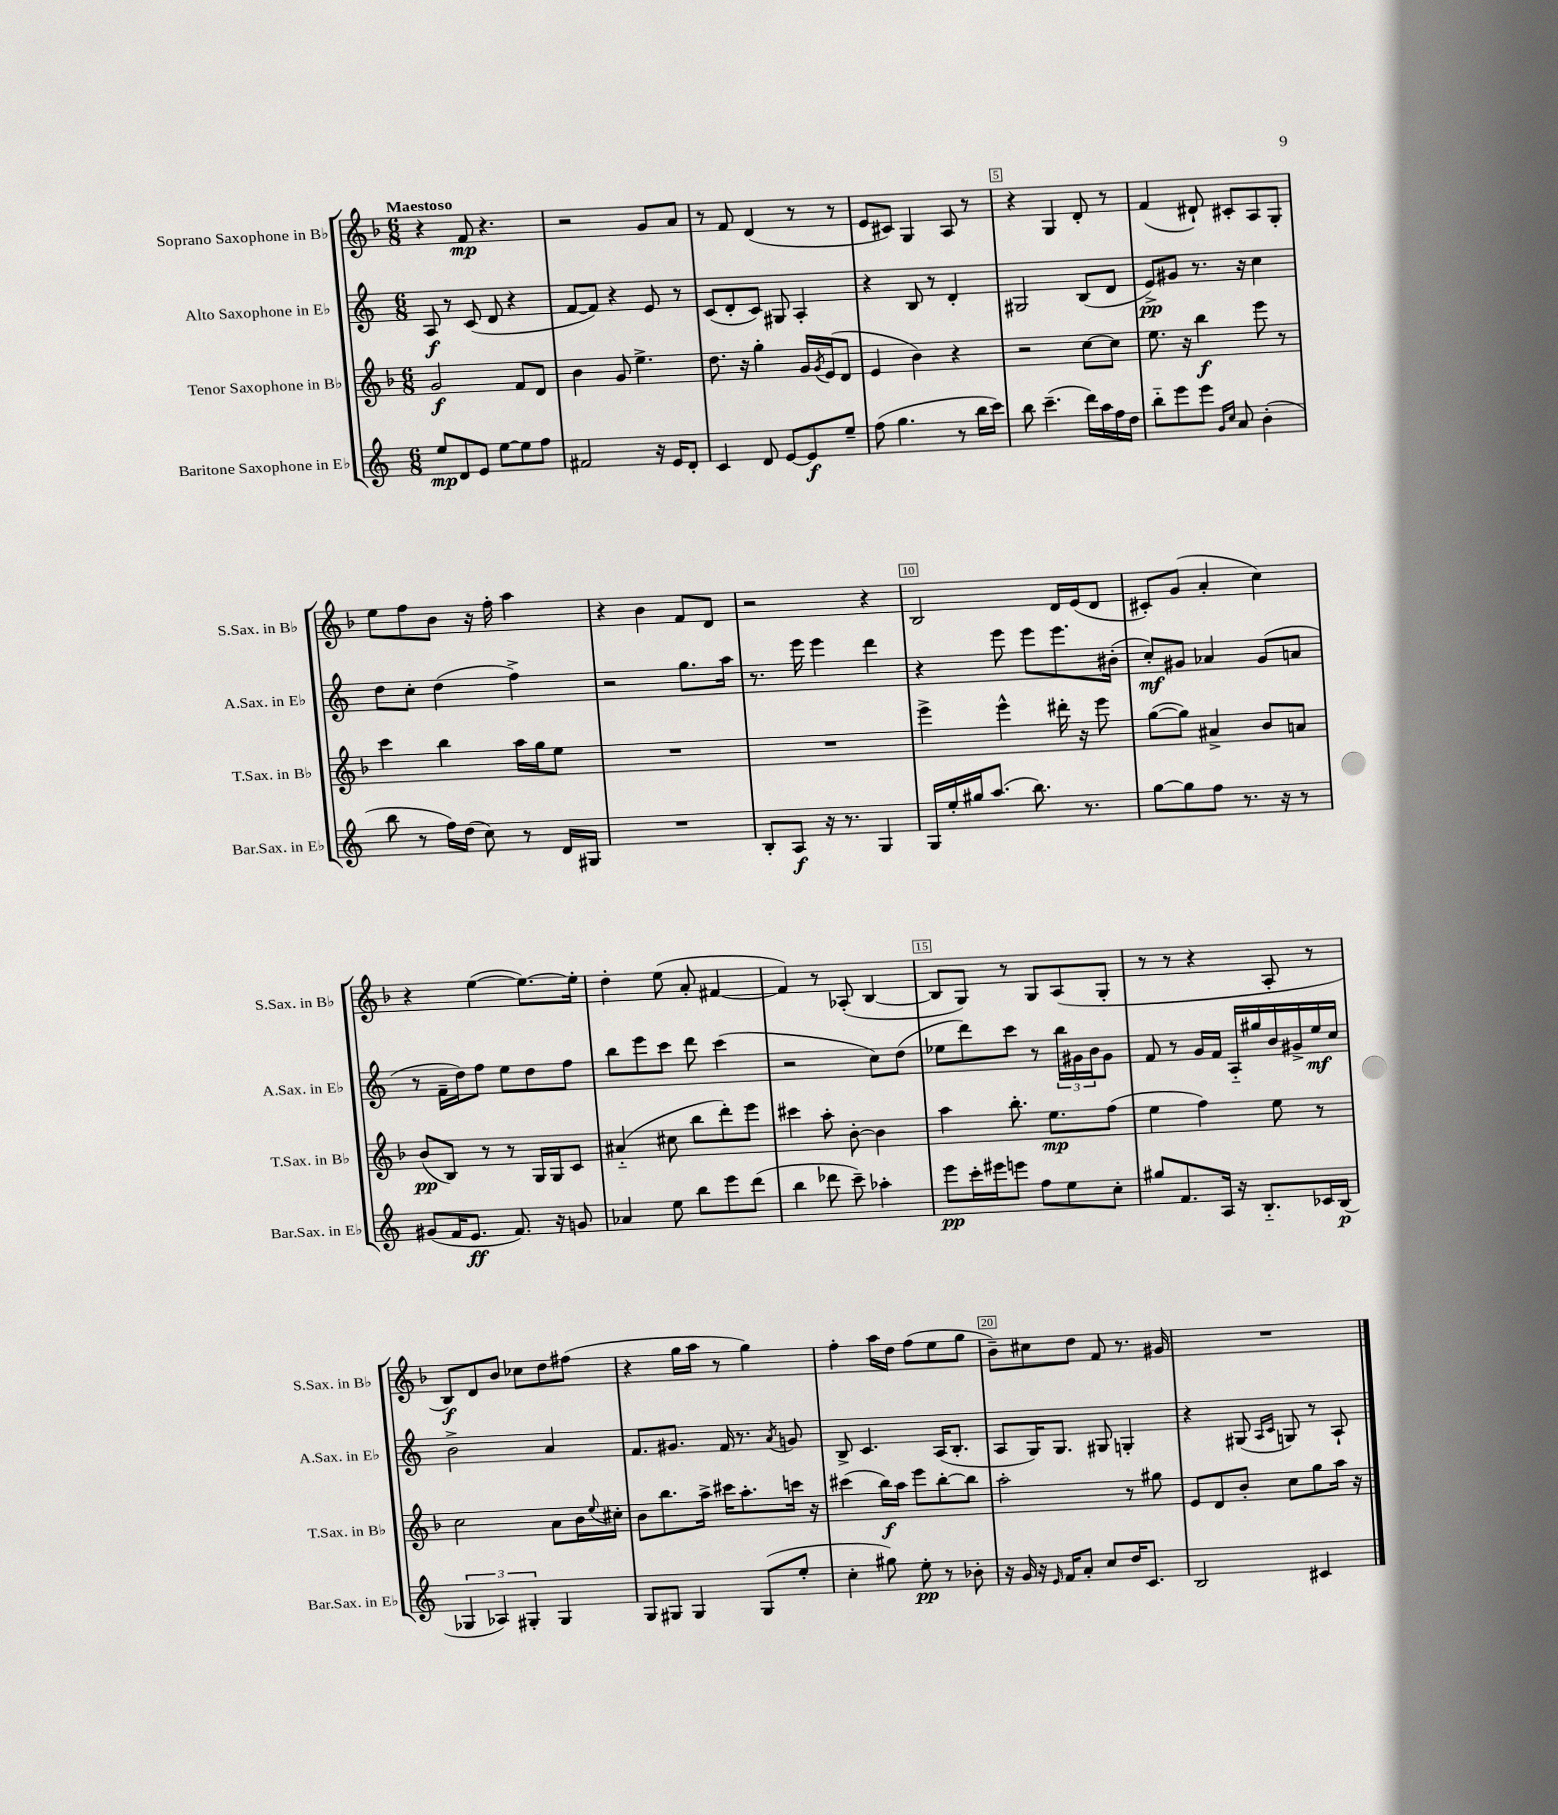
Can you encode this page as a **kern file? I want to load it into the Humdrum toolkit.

**kern	**kern	**kern	**kern
*staff4	*staff3	*staff2	*staff1
*clefG2	*clefG2	*clefG2	*clefG2
*k[]	*k[b-]	*k[]	*k[b-]
*M6/8	*M6/8	*M6/8	*M6/8
8ee/L	2g/	8A/	4r
8d/	.	8r	.
8e/J	.	(8c/	8f/
[8ee\L	.	8d/	4.r
8ee\]	8f/L	4r	.
8ff\J	8d/J	.	.
=	=	=	=
2f#/	4b-\	[8f/L	2r
.	.	8f/]J)	.
.	8g/	4r	.
.	4.ee^\	.	.
16r	.	8e/	8g/L
16e/LK	.	.	.
8d'/J	.	8r	8a/J
=	=	=	=
4c/	8.dd\	(8c/L	8r
.	.	8d'/	8f/
.	16r	.	.
8d/	4gg'\	8c/J)	(4d/
[8e/L	.	8G#/	.
8e/]	16g/LL	4A'/	8r
.	8qg/	.	.
.	(16e/J	.	.
8ee~/J	8d/J	.	8r
=	=	=	=
(8ff\	4e/	4r	8e/L
4.gg\	.	.	8c#/J)
.	4b-\)	8B/	4G/
.	.	8r	.
8r	4r	4d'/	8A/
16bb\LL	.	.	8r
16ccc\JJ)	.	.	.
=	=	=	=
8bb\	2r	2G#/	4r
(4.ccc~\	.	.	.
.	.	.	4G/
16ddd\LL)	[8cc\L	(8B/L	8d'/
16aa\	.	.	.
16ff\	8cc\]J	8d/J	8r
16dd\JJ	.	.	.
=	=	=	=
8bb'~\L	8.ee\	8e^/L)	(4f/
8eee\	.	8g#/J	.
.	16r	.	.
8eee\J	4bb-\	8.r	8d#`/)
16qqg/LL	.	.	.
16qqcc/JJ	.	.	.
8a/	.	.	8c#'/L
.	.	16r	.
(4b'\	8eee\	4cc\	8A/
.	8r	.	8G'/J
=	=	=	=
8bb\	4ccc\	8dd\L	8ee\L
8r	.	8cc'\J	8ff\
16ff\LL)	4bb-\	(4dd\	8b-\J
(16dd\JJ	.	.	.
8cc\)	.	.	16r
.	.	.	16ff'\
8r	16aa\LL	4ff^\)	4aa\
.	16gg\J	.	.
16d/LL	8ee\J	.	.
16G#/JJ	.	.	.
=	=	=	=
2.r	2.r	2r	4r
.	.	.	4b-\
.	.	8.gg\L	8f/L
.	.	.	8d/J
.	.	16aa\Jk	.
=	=	=	=
8B'/L	2.r	8.r	2r
8A/J	.	.	.
.	.	16eee\	.
16r	.	4eee\	.
8.r	.	.	.
4G/	.	4ddd\	4r
=	=	=	=
16G/LL	4eee^\	4r	2B-/
16ee'/	.	.	.
16gg#/J	.	.	.
(8.aa/J	.	.	.
.	4eee^^\	8eee\	.
8.bb\)	.	8eee\L	.
.	16ddd#'\	8.eee\	16d/LL
8.r	16r	.	(16e/J
.	8eee\	.	8d/J
.	.	(16b#'\Jk	.
=	=	=	=
[8gg\L	([8gg\L	8cc'/L)	8c#'/L)
8gg\]	8gg\]J)	8g#/J	(8g/J
8ff\J	4a#^/	4a-/	4a'/
8.r	.	.	.
.	8b-/L	(8g#/L	4cc\)
16r	.	.	.
8r	8a/J	8a/J	.
=	=	=	=
(8g#/L	(8b-/L	8r	4r
16f/K	8B-/J)	16f~\LL	.
8.e/J	.	16dd\J)	.
.	8r	8ff\J	([4ee\
8.f/)	8r	8ee\L	.
.	16G/LL	8dd\	8.ee\_L)
16r	16G/J	.	.
8g/	8c/J	8ff\J	.
.	.	.	16ee'\]Jk
=	=	=	=
4a-/	(4a#'~/	8bb\L	4dd'\
.	.	8eee\	.
8ee\	8cc#\	8ccc\J	(8ee\
8bb\L	8bb-\L	8ddd\	8a'/
8eee\	8ddd'\)	(4ccc\	[4f#/
(8ddd\J	8eee\J	.	.
=	=	=	=
4bb\	4ccc#\	2r	4f#/])
8ddd-\	8aa'\	.	8r
8ccc~\)	[8b-'\	.	(8A-'/
4aa-'\	4b-\]	8cc\L)	[4B-/
.	.	(8dd\J	.
=	=	=	=
8eee\L	4aa\	8ee-\L	8B-/]L
16ccc'\L	.	8ddd\)	8G/J)
16eee#\J	.	.	.
8eee\J	8.bb-'\	8ccc\J	8r
8ff\L	.	8r	8G/L
.	8.ee\L	.	.
8ee\	.	24bb\LL	(8A/
.	.	24g#\	.
.	.	24b\J	.
8cc'\J	(8ff\J	8g#\J	8G'/J
=	=	=	=
8gg#/L	4ee\	8f/	8r
8.f/	.	8r	8r
.	4ff\)	16g/LL	4r
16A/Jk	.	16f/JJ	.
16r	.	16A'~/LL	.
8.B'~/L	.	16gg#/	.
.	8ee\	16b/	8A'/
.	.	16g#^/	.
16c-/L	8r	16ee/	8r
(16B/JJ	.	16cc/JJ	.
=	=	=	=
6G-/	2cc\	2b^\	8B-/L)
.	.	.	8d/
6A-/)	.	.	.
.	.	.	8b-/J
6G#'/	.	.	.
.	.	.	8cc-\L
4G#/	8a\L	4a/	8dd\
.	16b-\L	.	(8ff#\J
.	8qqee/	.	.
.	16cc#'\JJ	.	.
=	=	=	=
8G/L	8b-\L	8.f/L	4r
8G#/J	8.bb-\	.	.
.	.	8.g#/J	.
4G#/	.	.	16gg\LL
.	16aa^\Jk	.	16aa\JJ
.	16ccc#\LK	16f/	8r
.	8.aa'\	8.r	.
(8G#/L	.	.	4gg\)
.	.	8qa/	.
8ee'/J	16ccc\Jk	8g/	.
.	16r	.	.
=	=	=	=
4cc'\	(4ccc#\	8B^/	4ff'\
.	.	4.c/	.
8gg#\)	16bb-\LL)	.	16aa\LL
.	16aa\JJ	.	16dd\JJ
8ee'\	8eee\L	.	(8ff\L
8r	[8bb-'\	(16A/LK	8ee\
.	.	8.B'/J	.
8b-'\	8bb-\]J	.	8gg\J
=	=	=	=
16r	2aa'\	8A/L	8b-~\L)
16g/	.	.	.
16r	.	16G/K)	8cc#\
16qqe/	.	.	.
16f/LK	.	8.G/J	.
8a'/J	.	.	8dd\J
8cc/L	.	8G#/	8f/
16dd/K	8r	4G'/	8.r
8.c/J	.	.	.
.	8gg#\	.	.
.	.	.	16g#/
=	=	=	=
2B/	8e/L	4r	2.r
.	8d/	.	.
.	8b-'/J	(8G#/	.
.	.	16qqA/LL	.
.	.	16qqc/JJ	.
.	8cc\L	8G/)	.
4c#/	8gg\	8r	.
.	16aa\Jk	8A`/	.
.	16r	.	.
==	==	==	==
*-	*-	*-	*-
